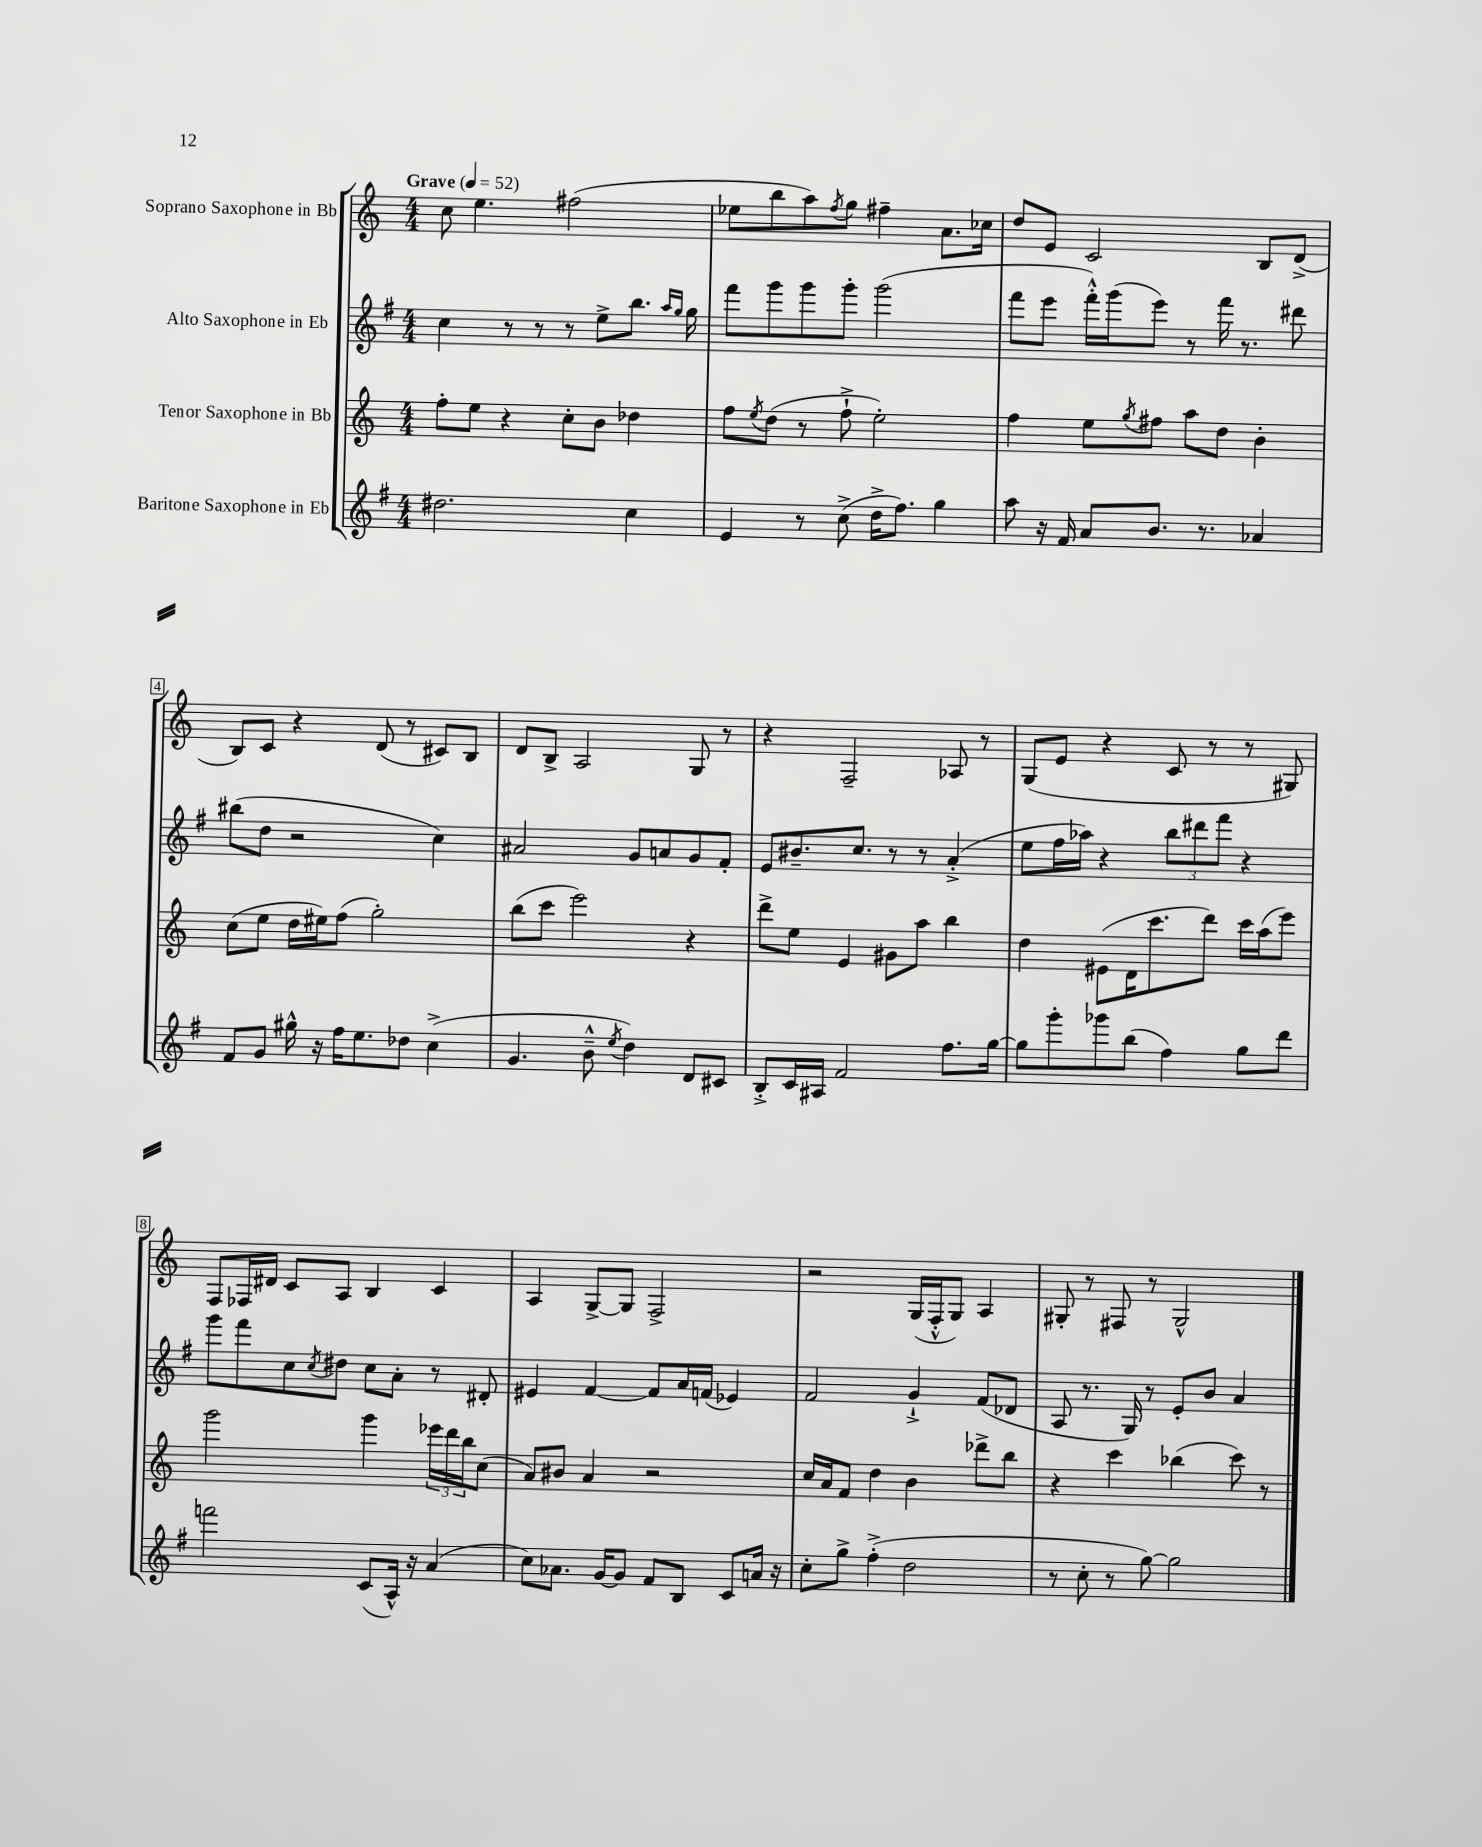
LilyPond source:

<<
\new StaffGroup <<
\new Staff = "s0" \with { instrumentName = "Soprano Saxophone in Bb" } {
    \clef treble \key c \major \numericTimeSignature \time 4/4 \tempo "Grave" 4 = 52
    c''8 e''4. fis''2( |
    ees''8 b''8 a''8) \acciaccatura { f''8 } g''8 fis''4-- a'8. ces''16 |
    d''8 e'8 c'2 b8 d'8->( |
    b8) c'8 r4 d'8( r8 cis'8) b8 |
    d'8 b8-> a2 g8 r8 |
    r4 f2-- aes8 r8 |
    g8( e'8 r4 c'8 r8 r8 gis8) |
    f8 fes16 dis'16 c'8 a8 b4 c'4 |
    a4 g8~-> g8 f2-> |
    r2 g16( f16-.-^ g8) a4 |
    gis8-. r8 fis8 r8 gis2-^ \bar "|." |
}
\new Staff = "s1" \with { instrumentName = "Alto Saxophone in Eb" } {
    \clef treble \key g \major \numericTimeSignature \time 4/4
    c''4 r8 r8 r8 e''8-> b''8. \grace { a''16 g''16 } g''16 |
    fis'''8 g'''8 g'''8 g'''8-. g'''2( |
    fis'''8 e'''8 fis'''16-.-^) g'''16( e'''8) r8 fis'''16 r8. dis'''8 |
    bis''8( d''8 r2 c''4) |
    ais'2 g'8 a'8 g'8 fis'8-. |
    e'8 bis'8.-- c''8. r8 r8 a'4-.->( |
    e''8 fis''16 aes''16) r4 \tuplet 3/2 { b''8 dis'''8 fis'''8 } r4 |
    g'''8 fis'''8 c''8 \acciaccatura { c''8 } dis''8 c''8 a'8-. r8 dis'8-. |
    eis'4 fis'4~ fis'8 a'16 f'16( ees'4) |
    fis'2 g'4-!-> fis'8( des'8 |
    a8 r8. g16) r8 e'8-. b'8 a'4 \bar "|." |
}
\new Staff = "s2" \with { instrumentName = "Tenor Saxophone in Bb" } {
    \clef treble \key c \major \numericTimeSignature \time 4/4
    f''8-. e''8 r4 c''8-. b'8 des''4 |
    f''8 \acciaccatura { e''8 } d''8( r8 f''8-!-> e''2-.) |
    f''4 e''8 \acciaccatura { g''8 } fis''8 a''8 d''8 b'4-. |
    c''8( e''8 d''16 eis''16) f''8( g''2-.) |
    b''8( c'''8 e'''2) r4 |
    d'''8-> e''8 e'4 gis'8 a''8 b''4 |
    d''4 eis'8( d'16 c'''8. d'''8) c'''16 a''16( e'''8) |
    g'''2 g'''4 \tuplet 3/2 { ees'''16 d'''16 b''16 } c''8( |
    a'8) bis'8 a'4 r2 |
    c''16 a'16 f'8 d''4 b'4 des'''8-> b''8 |
    r4 c'''4 bes''4( c'''8) r8 \bar "|." |
}
\new Staff = "s3" \with { instrumentName = "Baritone Saxophone in Eb" } {
    \clef treble \key g \major \numericTimeSignature \time 4/4
    dis''2. c''4 |
    e'4 r8 c''8->( d''16-> fis''8.) g''4 |
    a''8 r16 fis'16 a'8 b'8. r8. aes'4 |
    fis'8 g'8 gis''16-^ r16 fis''16 e''8. des''8 c''4->( |
    g'4. b'8---^ \acciaccatura { e''8 } d''4) d'8 cis'8 |
    b8-.-> c'16 ais16 fis'2 fis''8. g''16~ |
    g''8 g'''8-. ges'''8 b''8( fis''4) g''8 d'''8 |
    f'''2 c'8( a16-^) r16 a'4( |
    c''8) aes'8. g'16~ g'8 fis'8 b8 c'8 a'16 r16 |
    c''8-. g''8-> fis''4-.->( d''2 |
    r8 c''8-. r8 g''8~) g''2 \bar "|." |
}
>>
>>
\layout { \context { \Score \override BarNumber.stencil = #(make-stencil-boxer 0.1 0.3 ly:text-interface::print) } }
